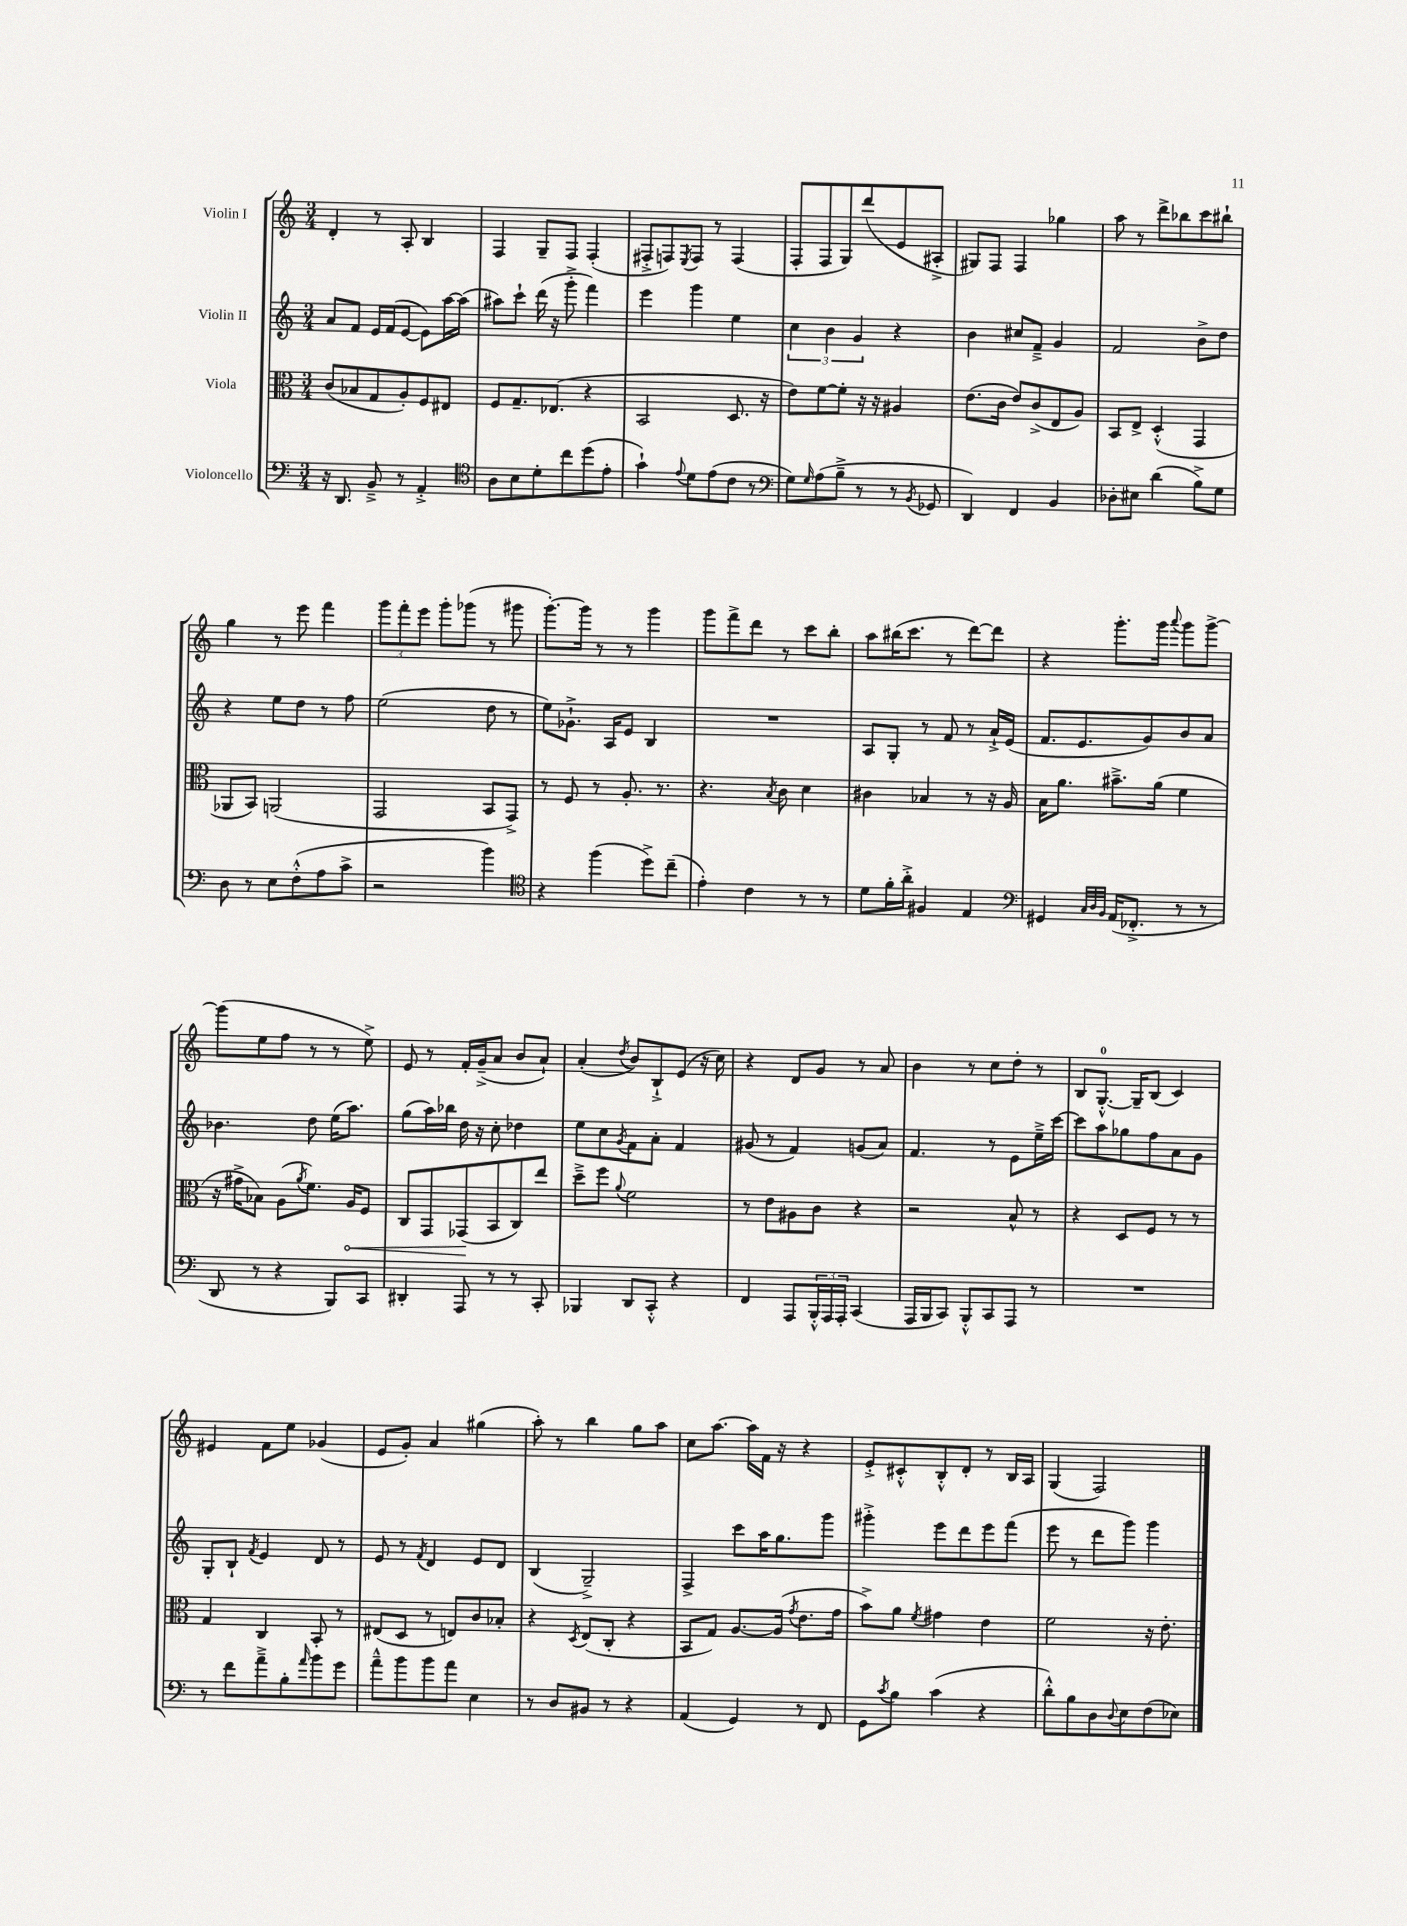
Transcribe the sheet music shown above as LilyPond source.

<<
\new StaffGroup <<
\new Staff = "s0" \with { instrumentName = "Violin I" } {
    \clef treble \key c \major \numericTimeSignature \time 3/4
    d'4-. r8 a8-. b4 |
    f4 g8-- f8 f4-.( |
    fis8-.-> f8) \acciaccatura { e8 } f8 r8 f4( |
    f8-. f8 g8) d'''8( e'8 ais8-.-> |
    gis8) f8 f4 ges''4 |
    a''8 r8 d'''8-> bes''8 c'''8 bis''8-! |
    g''4 r8 e'''8 f'''4 |
    \tuplet 3/2 { g'''8 f'''8-. e'''8 } g'''8-. ges'''8( r8 gis'''8 |
    g'''8.~-.) g'''16 r8 r8 g'''4 |
    g'''8 f'''8-> d'''8 r8 c'''8 b''8-. |
    a''8 bis''16( c'''8. r8 d'''8~) d'''8 |
    r4 g'''8.-. g'''16 \appoggiatura { a'''8 } g'''8 g'''8~-> |
    g'''8( e''8 f''8 r8 r8 e''8->) |
    e'8 r8 f'16-. g'16--->( a'8 b'8 a'8-!) |
    a'4-.( \acciaccatura { d''8 } b'8) b8-!-> e'8( r16 c''16) |
    r4 d'8 g'8 r8 a'8 |
    b'4 r8 c''8 d''8-. r8 |
    b8 g8.-0~-.-^ g16-- b8( c'4) |
    eis'4 f'8 e''8 ges'4( |
    e'8 g'8-.) a'4 gis''4( |
    a''8-.) r8 b''4 g''8 a''8 |
    c''8 a''8.~ a''16 f'16 r16 r4 |
    e'8-.-> cis'8-.-^ b8-.-^ d'8-. r8 b16 a16 |
    g4( f2) \bar "|." |
}
\new Staff = "s1" \with { instrumentName = "Violin II" } {
    \clef treble \key c \major \numericTimeSignature \time 3/4
    a'8 f'8 e'16 f'16( e'8~ e'8) a''16~ a''16( |
    ais''8) c'''8-! d'''16( r16 g'''8-.-> f'''4) |
    e'''4 g'''4 e''4 |
    \tuplet 3/2 { c''4 b'4 g'4 } r4 |
    b'4 cis''8 f'8---> g'4 |
    f'2 b'8-> d''8 |
    r4 e''8 d''8 r8 f''8 |
    e''2( d''8 r8 |
    e''8) ges'8.-!-> a16 e'8 b4 |
    R2. |
    a8 g8-. r8 f'8 r8 a'16-!-> e'16( |
    f'8. e'8. g'8) b'8 a'8 |
    bes'4. d''8 e''16( a''8.) |
    g''8( a''16) bes''16 d''16 r16 c''8-. des''4 |
    e''8 c''8 \acciaccatura { g'8 } f'8 a'8-. f'4 |
    gis'8( r8 f'4) g'8( a'8) |
    f'4. r8 e'8 e''16---> c'''16~ |
    c'''8 a''8 ges''8 f''8 a'8 g'8 |
    g8-. b8-! \acciaccatura { f'8 } e'4 d'8 r8 |
    e'8 r8 \acciaccatura { f'8 } d'4 e'8 d'8 |
    b4( g2--->) |
    f4-> c'''8 a''16 g''8. g'''8 |
    gis'''4-.-> e'''8 d'''8 e'''8 f'''8( |
    e'''8 r8 d'''8 g'''8) g'''4 \bar "|." |
}
\new Staff = "s2" \with { instrumentName = "Viola" } {
    \clef alto \key c \major \numericTimeSignature \time 3/4
    c'8( bes8 g8 a8-.) f8 eis8 |
    f8 g8.-- ees8.( r4 |
    b,2 d8. r16 |
    e'8) f'8~ f'8-. r16 r16 ais4 |
    e'8.( c'16 e'8) c'8->( e8 a8) |
    b,8 e8-> d4-.-^( g,4 |
    aes,8 b,8) a,2( |
    g,2 b,8 g,8->) |
    r8 f8 r8 a8.-. r8. |
    r4. \acciaccatura { b8 } c'8 d'4 |
    cis'4 bes4 r8 r16 a16 |
    b16 a'8. bis'8.---> a'16( f'4 |
    r16 gis'16-> bes8) a8( \acciaccatura { a'8 } f'8.) \once \override Hairpin.circled-tip = ##t a16\< f8 |
    c8 g,8 ges,8\!( b,8 c8) e''8 |
    d''8---> f''8 \appoggiatura { a'8 } f'2 |
    r8 e'8 ais8 c'8 r4 |
    r2 b8-^ r8 |
    r4 d8 f8 r8 r8 |
    g4 c4 b,8-. r8 |
    eis8( d8 r8 e8) c'8 bes8-. |
    r4 \acciaccatura { d8 } e8( c8-. r4 |
    b,8 g8) a8.~ a16( \acciaccatura { g'8 } e'8. g'16 |
    b'8->) a'8 \acciaccatura { f'8 } gis'4 e'4 |
    f'2 r16 e'8.-. \bar "|." |
}
\new Staff = "s3" \with { instrumentName = "Violoncello" } {
    \clef bass \key c \major \numericTimeSignature \time 3/4
    r16 d,8. b,8---> r8 a,4-.-> |
    \clef tenor a8 b8 d'8-. c''8 d''8( e'8-. |
    g'4-!) \appoggiatura { e'8 } d'8 e'8( c'8 r8 |
    \clef bass g8) \grace { g16 } a8( b8---> r8 r8 \acciaccatura { b,8 } ges,8 |
    d,4) f,4 b,4 |
    des8-. eis8 d'4( b8->) g8 |
    d8 r8 e8 f8-.-^( a8 c'8-> |
    r2 b'4) |
    \clef tenor r4 f''4( d''8->) c''8--( |
    e'4-.) c'4 r8 r8 |
    d'8 f'16-. a'16-.-> fis4 e4 |
    \clef bass gis,4 \grace { c32 d32 b,32 } a,16( fes,8.-.-> r8 r8 |
    d,8 r8 r4 b,,8) c,8 |
    dis,4-. a,,8 r8 r8 c,8-. |
    bes,,4 d,8 c,8-.-^ r4 |
    f,4 a,,8 \tuplet 3/2 { b,,16-.-^ a,,16 a,,16-. } c,4( |
    a,,16 b,,16 c,8) b,,8-.-^ c,8 a,,8 r8 |
    R2. |
    r8 f'8 a'8---> b8-. \grace { a'16 } b'8 g'8 |
    a'8---^ b'8 b'8 a'8 e4 |
    r8 d8 bis,8 r8 r4 |
    a,4( g,4) r8 f,8 |
    g,8 \acciaccatura { c'8 } b8 c'4( r4 |
    d'8-.-^) b8 d8 \appoggiatura { d8 } e8 f8( ees8) \bar "|." |
}
>>
>>
\layout { \context { \Score \remove "Bar_number_engraver" } }
